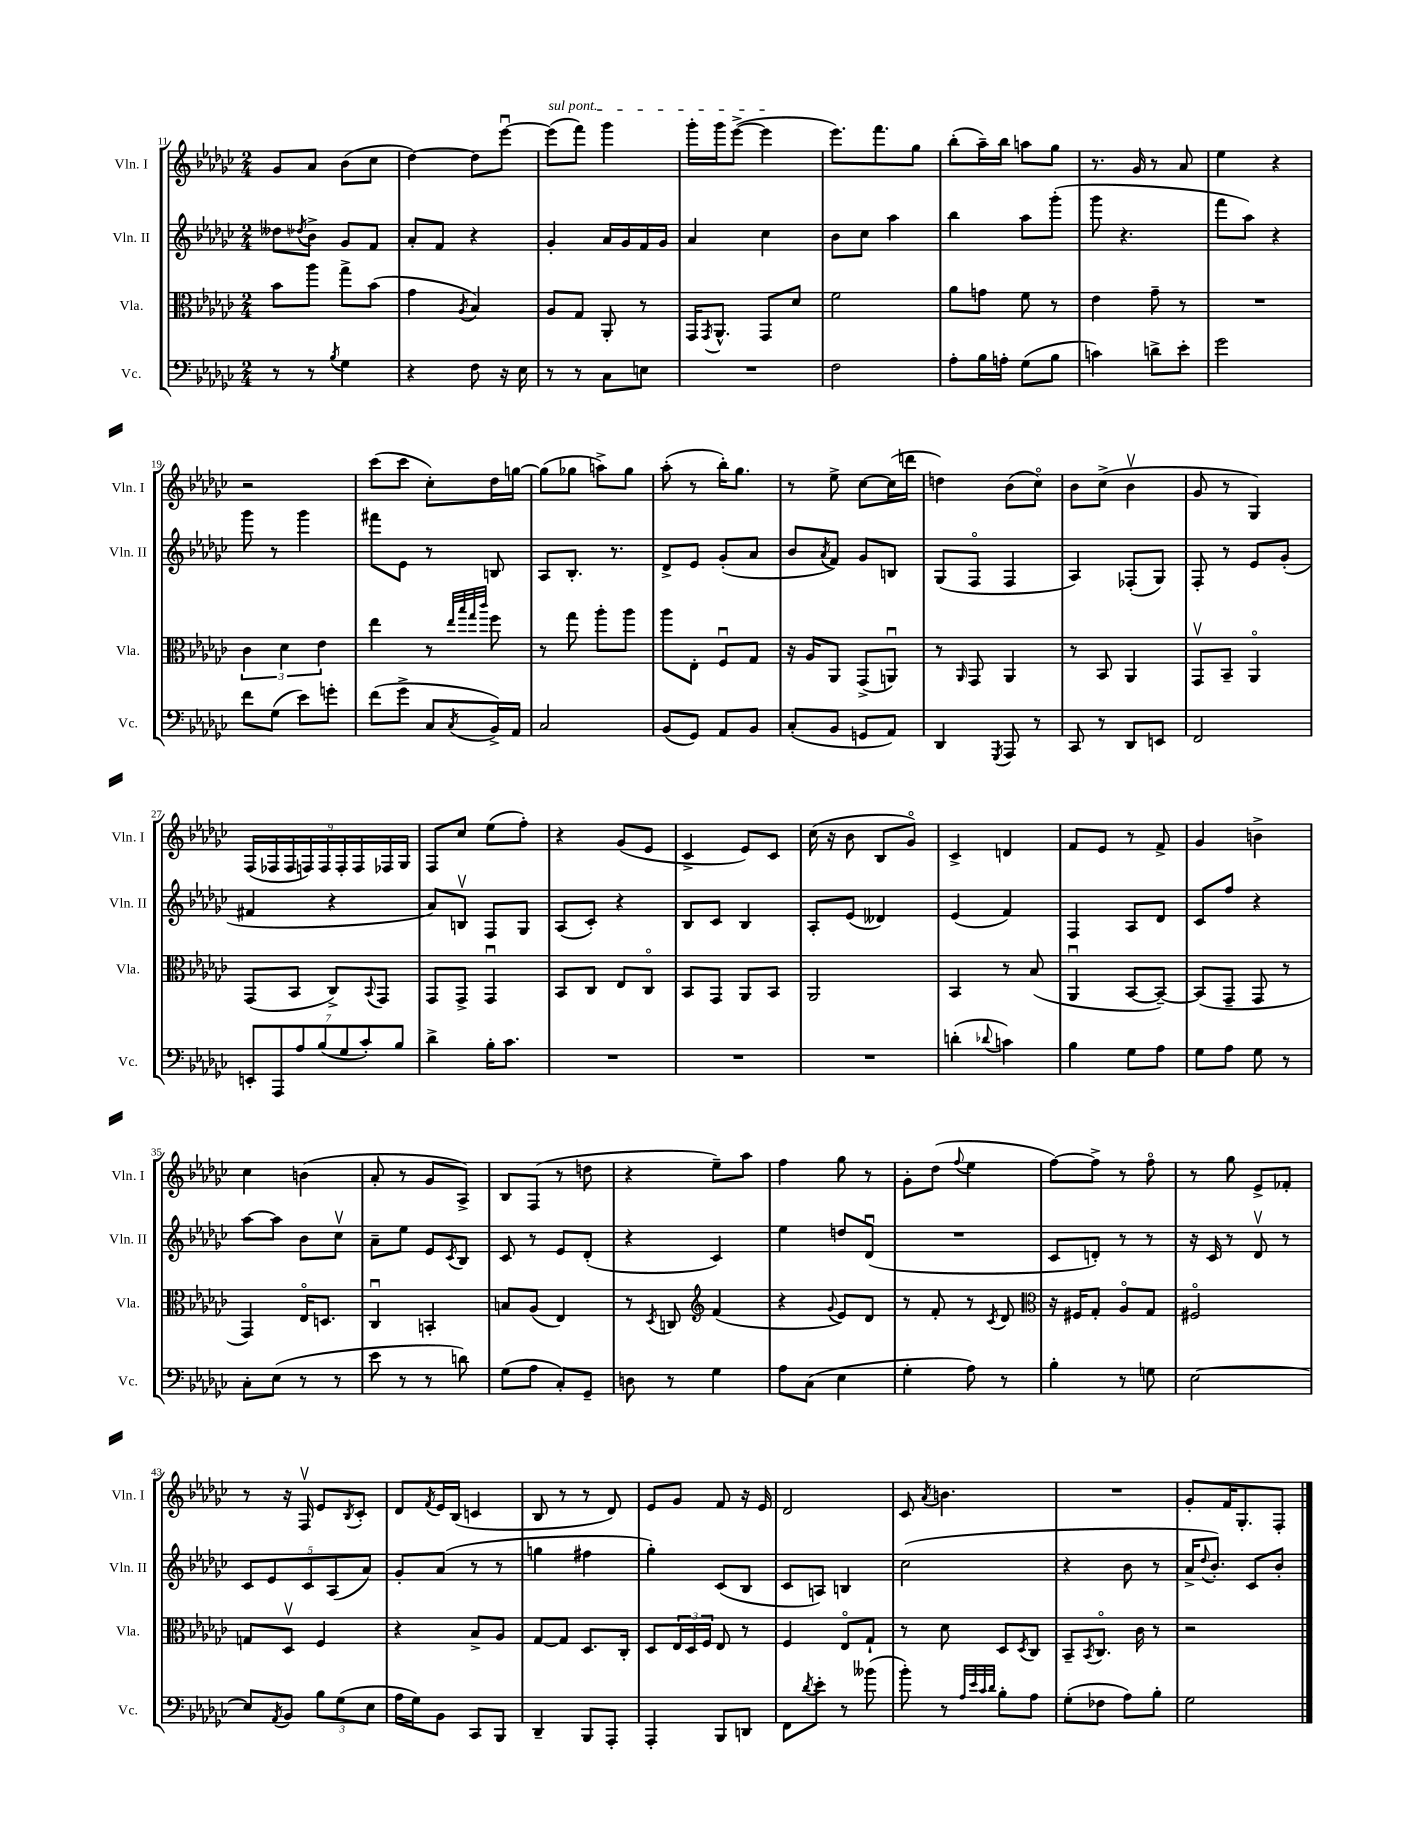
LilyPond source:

<<
\new StaffGroup <<
\new Staff = "s0" \with { instrumentName = "Vln. I" shortInstrumentName = "Vln. I" } {
    \clef treble \key ges \major \numericTimeSignature \time 2/4
    ges'8 aes'8 bes'8( ces''8 |
    des''4~) des''8 ees'''8~\downbow |
    \once \override TextSpanner.bound-details.left.text = \markup { \italic "sul pont." } ees'''8\startTextSpan( f'''8) ges'''4 |
    ges'''16-. ges'''16 ees'''8~->( ees'''4\stopTextSpan |
    ees'''8.) f'''8. ges''8 |
    bes''8-.( aes''16--) bes''16 a''8 ges''8 |
    r8. ges'16 r8 aes'8 |
    ees''4 r4 |
    r2 |
    ces'''8( ces'''8 ces''8-.) des''16 g''16~ |
    g''8( ges''8 a''8->) ges''8 |
    aes''8-.( r8 bes''16-.) ges''8. |
    r8 ees''8-> ces''8~ ces''16( d'''16 |
    d''4) bes'8( ces''8\flageolet) |
    bes'8 ces''8->( bes'4\upbow |
    ges'8 r8 ges4) |
    \tuplet 9/8 { f16( fes16 fes16 f16) f16 f16-. f16 fes16 ges16 } |
    f8 ces''8 ees''8( f''8-.) |
    r4 ges'8( ees'8 |
    ces'4-> ees'8) ces'8 |
    ces''16( r16 bes'8 bes8 ges'8\flageolet) |
    ces'4-> d'4 |
    f'8 ees'8 r8 f'8-> |
    ges'4 b'4-> |
    ces''4 b'4( |
    aes'8-. r8 ges'8 aes8->) |
    bes8 f8( r8 d''8 |
    r4 ees''8--) aes''8 |
    f''4 ges''8 r8 |
    ges'8-. des''8( \appoggiatura { f''8 } ees''4 |
    f''8~) f''8-> r8 f''8\flageolet |
    r8 ges''8 ees'8-> fes'8-. |
    r8 r16 f16\upbow ees'8 \acciaccatura { bes8 } ces'8-. |
    des'8 \acciaccatura { f'8 } ees'16 bes16( c'4 |
    bes8 r8 r8 des'8) |
    ees'8 ges'8 f'8 r16 ees'16 |
    des'2 |
    ces'8 \acciaccatura { aes'8 } b'4. |
    R2 |
    ges'8-. f'16 ges8.-. f8-. \bar "|." |
}
\new Staff = "s1" \with { instrumentName = "Vln. II" shortInstrumentName = "Vln. II" } {
    \clef treble \key ges \major \numericTimeSignature \time 2/4
    deses''8 \acciaccatura { des''8 } bes'8-> ges'8 f'8 |
    aes'8-. f'8 r4 |
    ges'4-. aes'16 ges'16 f'16 ges'16 |
    aes'4 ces''4 |
    bes'8 ces''8 aes''4 |
    bes''4 aes''8 ges'''8-.( |
    ges'''8 r4. |
    f'''8 aes''8) r4 |
    ges'''8 r8 ges'''4 |
    fis'''8 ees'8 r8 b8 |
    aes8 bes8.-. r8. |
    des'8-> ees'8 ges'8-.( aes'8 |
    bes'8 \acciaccatura { aes'8 } f'8) ges'8 b8 |
    ges8( f8\flageolet f4 |
    aes4) fes8-.( ges8) |
    f8-. r8 ees'8 ges'8-.( |
    fis'4 r4 |
    aes'8) b8\upbow f8 ges8 |
    aes8( ces'8-.) r4 |
    bes8 ces'8 bes4 |
    aes8-. ees'8( deses'4) |
    ees'4( f'4) |
    f4 aes8 des'8 |
    ces'8 f''8 r4 |
    aes''8~ aes''8 bes'8 ces''8\upbow |
    aes'8-- ees''8 ees'8 \acciaccatura { ces'8 } bes8 |
    ces'8 r8 ees'8 des'8-.( |
    r4 ces'4) |
    ees''4 d''8 des'8\downbow( |
    R2 |
    ces'8 d'8-.) r8 r8 |
    r16 ces'16 r8 des'8\upbow r8 |
    \tuplet 5/4 { ces'8 ees'8 ces'8 aes8( aes'8) } |
    ges'8-. aes'8( r8 r8 |
    g''4 fis''4 |
    ges''4-.) ces'8( bes8 |
    ces'8 a8) b4 |
    ces''2( |
    r4 bes'8 r8 |
    aes'16-> \appoggiatura { des''8 } bes'8.-.) ces'8 bes'8-. \bar "|." |
}
\new Staff = "s2" \with { instrumentName = "Vla." shortInstrumentName = "Vla." } {
    \clef alto \key ges \major \numericTimeSignature \time 2/4
    bes'8 aes''8 ges''8-> bes'8( |
    ges'4 \acciaccatura { aes8 } bes4) |
    aes8 ges8 aes,8-. r8 |
    ges,16 \acciaccatura { ges,8 } aes,8.-^ ges,8 des'8 |
    f'2 |
    aes'8 g'8 f'8 r8 |
    ees'4 ges'8-- r8 |
    R2 |
    \tuplet 3/2 { ces'4 des'4 ees'4 } |
    ees''4 r8 \grace { ees''32 bes''32 ges''32 ces'''32 } f''8 |
    r8 ges''8 aes''8-. aes''8 |
    aes''8 ees8-. f8\downbow ges8 |
    r16 aes16 aes,8 ges,8->( a,8\downbow) |
    r8 \grace { aes,16 } ges,8 aes,4 |
    r8 bes,8 aes,4 |
    ges,8\upbow bes,8-- aes,4\flageolet |
    ges,8( bes,8 ces8->) \appoggiatura { bes,8 } ges,8 |
    ges,8 ges,8-> ges,4\downbow |
    bes,8 ces8 ees8 ces8\flageolet |
    bes,8 ges,8 aes,8 bes,8 |
    aes,2 |
    bes,4 r8 bes8( |
    aes,4\downbow bes,8~ bes,8~--) |
    bes,8( ges,8-- ges,8 r8 |
    ges,4) ees16\flageolet d8. |
    ces4\downbow b,4-. |
    b8 aes8( ees4) |
    r8 \acciaccatura { des8 } c8 \clef treble f'4( |
    r4 \appoggiatura { ges'8 } ees'8) des'8 |
    r8 f'8-. r8 \acciaccatura { ces'8 } des'8 |
    \clef alto r16 fis16 ges8-. aes8\flageolet ges8 |
    fis2\flageolet |
    g8 des8\upbow f4 |
    r4 bes8-> aes8 |
    ges8~ ges8 des8. ces16-. |
    des8 \tuplet 3/2 { ees16 des16 f16 } ees8 r8 |
    f4 ees8\flageolet ges8-! |
    r8 des'8 des8 \acciaccatura { des8 } ces8 |
    bes,8-- \acciaccatura { bes,8 } ces8.\flageolet ces'16 r8 |
    r2 \bar "|." |
}
\new Staff = "s3" \with { instrumentName = "Vc." shortInstrumentName = "Vc." } {
    \clef bass \key ges \major \numericTimeSignature \time 2/4
    r8 r8 \acciaccatura { bes8 } ges4 |
    r4 f8 r16 ees16 |
    r8 r8 ces8 e8 |
    R2 |
    f2 |
    aes8-. bes16 a16-. ges8( bes8 |
    c'4) d'8-> ees'8-. |
    ges'2 |
    f'8 ges8( ees'8) g'8-. |
    f'8( ges'8-> ces8 \acciaccatura { ces8 } bes,16->) aes,16 |
    ces2 |
    bes,8( ges,8) aes,8 bes,8 |
    ces8-.( bes,8 g,8 aes,8) |
    des,4 \acciaccatura { ges,,8 } aes,,8 r8 |
    ces,8 r8 des,8 e,8 |
    f,2 |
    \tuplet 7/4 { e,8-. aes,,8 aes8 bes8( ges8 ces'8-.) bes8 } |
    des'4-> bes16-. ces'8. |
    R2 |
    R2 |
    R2 |
    d'4-.( \appoggiatura { des'8 } c'4) |
    bes4 ges8 aes8 |
    ges8 aes8 ges8 r8 |
    ces8-. ees8( r8 r8 |
    ees'8 r8 r8 d'8) |
    ges8( aes8 ces8-.) ges,8-- |
    d8 r8 ges4 |
    aes8 ces8( ees4 |
    ges4-. aes8) r8 |
    bes4-. r8 g8 |
    ees2~ |
    ees8 \acciaccatura { aes,8 } bes,8 \tuplet 3/2 { bes8 ges8( ees8 } |
    aes16 ges16) bes,8 ces,8 bes,,8 |
    des,4-- bes,,8 aes,,8-. |
    aes,,4-. bes,,8 d,8 |
    f,8 \acciaccatura { des'8 } ees'8-. r8 beses'8( |
    bes'8-.) r8 \grace { aes32 ees'32 ces'32 des'32 } bes8-. aes8 |
    ges8-.( fes8 aes8) bes8-. |
    ges2 \bar "|." |
}
>>
>>
\layout { \context { \Score currentBarNumber = #11 } }
